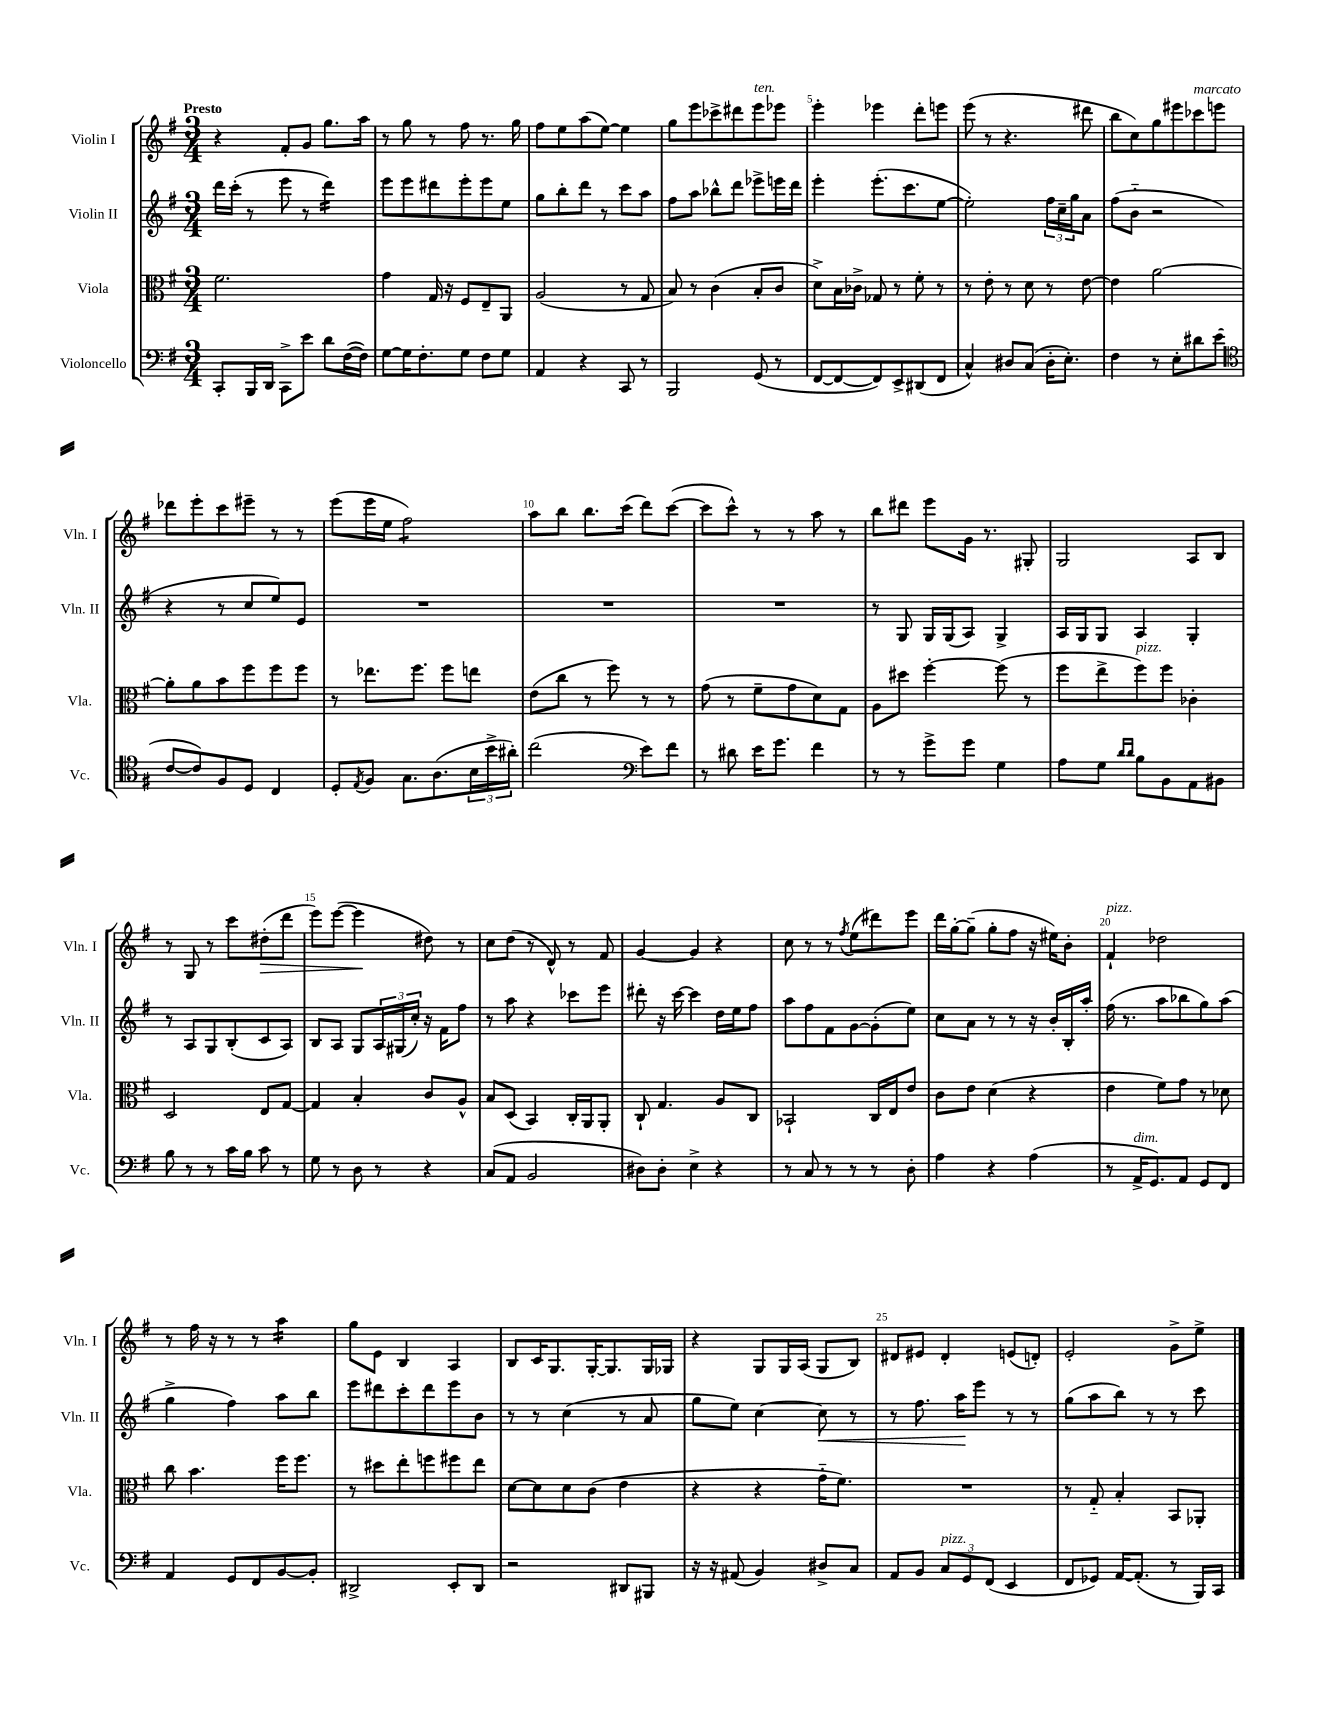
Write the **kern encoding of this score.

**kern	**kern	**kern	**kern
*staff4	*staff3	*staff2	*staff1
*clefF4	*clefC3	*clefG2	*clefG2
*k[f#]	*k[f#]	*k[f#]	*k[f#]
*M3/4	*M3/4	*M3/4	*M3/4
8CC'	2.f#	16ddd	4r
.	.	(16ccc'	.
16BBB	.	8r	.
16DD	.	.	.
8CC^	.	8eee	8f#'
8e	.	8r	8g
8d	.	4ddd)	8.gg
([16F#	.	.	.
16F#])	.	.	16aa
=	=	=	=
[8G	4g	8eee	8r
16G]	.	8eee	8gg
8.F#'	.	.	.
.	16G	8ddd#	8r
.	16r	.	.
8G	8F#	8eee'	8ff#
8F#	8E~	8eee	8.r
8G	8AA	8ee	.
.	.	.	16gg
=	=	=	=
4AA	(2A	8gg	8ff#
.	.	8bb'	8ee
4r	.	8ddd	(8aa
.	.	8r	[8ee)
8CC	8r	8ccc	4ee]
8r	8G	8aa	.
=	=	=	=
2BBB	8B)	8ff#	8gg
.	8r	8aa	8eee
.	(4c	8bb-^^	8ccc-^
.	.	8ddd	8ddd#
(8GG	8B'	8eee-^	8eee
8r	8c	16eee	8eee-
.	.	16ddd	.
=	=	=	=
[8FF#	8d^)	4eee'	4eee'
8FF#_	16B	.	.
.	16c-^	.	.
8FF#])	8G-	(8.eee'	4eee-
8EE^	8r	.	.
.	.	8.ccc	.
(8DD#	8f#'	.	8ddd'
8FF#	8r	[8ee	8eee
=	=	=	=
4C^^)	8r	2ee'])	(8eee
.	8e'	.	8r
8D#	8r	.	4.r
(8C	8d	.	.
16D#'	8r	24ff#	.
.	.	24cc~	.
8.E')	.	.	.
.	.	24gg	.
.	[8e	8a	8ddd#
=	=	=	=
4F#	4e]	(8ff#	8bb
.	.	8b'~	8cc)
8r	[2a	2r	8gg
8E'	.	.	8eee#
8d#	.	.	8ccc-
(8e	.	.	8eee
=	=	=	=
*clefC4	*	*	*
[8c	8a']	4r	8ddd-
8c])	8a	.	8eee'
8F#	8b	8r	8ccc
8D	8ff#	8cc	8eee#~
4C	8ff#	8ee)	8r
.	8ff#	8e	8r
=	=	=	=
8D'	8r	2.r	(8eee
8qE	.	.	.
8F#	8.ee-	.	16eee
.	.	.	16ee
8.G	.	.	2ff#)
.	8.ff#	.	.
(8.A	.	.	.
.	8ff#	.	.
24B	8ee	.	.
24b^	.	.	.
24a#')	.	.	.
=	=	=	=
(2cc	(8e	2.r	8aa
.	8cc	.	8bb
.	8r	.	8.bb
.	8ff#)	.	.
.	.	.	(16ccc
*clefF4	*	*	*
8e)	8r	.	8ddd)
8f#	8r	.	([8ccc
=	=	=	=
8r	(8g	2.r	8ccc]
8d#	8r	.	8ccc^^)
16e	8f#~	.	8r
8.g	.	.	.
.	8g	.	8r
4f#	8d)	.	8aa
.	8G	.	8r
=	=	=	=
8r	8A	8r	8bb
8r	8dd#	8G	8ddd#
8g^	[4ff#'	16G	8eee
.	.	(16G	.
8g	.	8A)	16g
.	.	.	8.r
4G	(8ff#]	4G^	.
.	8r	.	8G#'
=	=	=	=
8A	8ff#	16A	2G
.	.	16G	.
8G	8ee^	8G	.
16qqd	.	.	.
16qqd	.	.	.
8B	8ff#)	4A	.
8BB	8ff#	.	.
8AA	4c-'	4G'	8A
8BB#	.	.	8B
=	=	=	=
8B	2D	8r	8r
8r	.	8A	8G
8r	.	8G	8r
16c	.	(8B'	8ccc
16B	.	.	.
8c	8E	8c	(8dd#'
8r	[8G	8A)	8ddd
=	=	=	=
8G	4G]	8B	8eee)
8r	.	8A	([8eee
8D	4B'	8G	4eee]
8r	.	24A	.
.	.	(24G#	.
.	.	24cc')	.
4r	8c	16r	8dd#)
.	.	16f#	.
.	8A^^	8ff#	8r
=	=	=	=
(8C	8B	8r	8cc
8AA	(8D	8aa	(8dd
2BB	4BB)	4r	8r
.	.	.	8d^^)
.	16C'	8ccc-	8r
.	16AA	.	.
.	8AA'	8eee	8f#
=	=	=	=
8D#)	8C`	8ddd#'	[4g
8D#'	4.G	16r	.
.	.	[16ccc	.
4E^	.	4ccc]	4g]
4r	8A	16dd	4r
.	.	16ee	.
.	8C	8ff#	.
=	=	=	=
8r	2BB-`	8aa	8cc
8C	.	8ff#	8r
8r	.	8f#	8r
.	.	.	8qff#
8r	.	[8g	(8ee
8r	16C	(8g']	8ddd#)
.	16E	.	.
8D'	8e	8ee)	8eee
=	=	=	=
4A	8c	8cc	16ddd
.	.	.	[16gg'
.	8e	8a	(8gg~]
4r	(4d	8r	8gg'
.	.	8r	8ff#
(4A	4r	16r	16r
.	.	16b'	16ee#)
.	.	16B'	8b'
.	.	16aa'	.
=	=	=	=
8r	4e	(16ff#	4f#`
.	.	8.r	.
16AA^	.	.	.
8.GG)	.	.	.
.	8f#)	8aa	2dd-
8AA	8g	8bb-	.
8GG	8r	8gg)	.
8FF#	8d-	(8aa	.
=	=	=	=
4AA	8cc	4gg^	8r
.	4.b	.	16ff#
.	.	.	16r
8GG	.	4ff#)	8r
8FF#	.	.	8r
[8BB	16ff#	8aa	4aa
.	8.ff#	.	.
8BB']	.	8bb	.
=	=	=	=
2DD#^	8r	8eee	8gg
.	8dd#	8ddd#	8e
.	8ee'	8ccc'	4B
.	8ff	8ddd#	.
8EE'	8ff#	8eee	4A
8DD#	8ee	8b	.
=	=	=	=
2r	[8d	8r	8B
.	8d]	8r	16c
.	.	.	8.G
.	8d	(4cc	.
.	(8c	.	[16G'
.	.	.	8.G]
8DD#	4e	8r	.
8BBB#	.	8a	16G
.	.	.	16G-
=	=	=	=
16r	4r	8gg	4r
16r	.	.	.
(8AA#	.	8ee)	.
4BB)	4r	[4cc	8G
.	.	.	16G
.	.	.	(16A
8D#^	16g'~	8cc]	8G
.	8.f#)	.	.
8C	.	8r	8B)
=	=	=	=
8AA	2.r	8r	8d#
8BB	.	8.ff#	8e#
12C	.	.	4d#'
.	.	16aa	.
12GG	.	.	.
.	.	8eee	.
(12FF#	.	.	.
4EE	.	8r	(8e
.	.	8r	8d')
=	=	=	=
8FF#	8r	(8gg	2e'
8GG-)	8G'~	8aa	.
[16AA	4B'	8bb)	.
(8.AA']	.	.	.
.	.	8r	.
8r	8BB	8r	8g^
16BBB)	8AA-'	8ccc	8ee^
16CC	.	.	.
==	==	==	==
*-	*-	*-	*-
